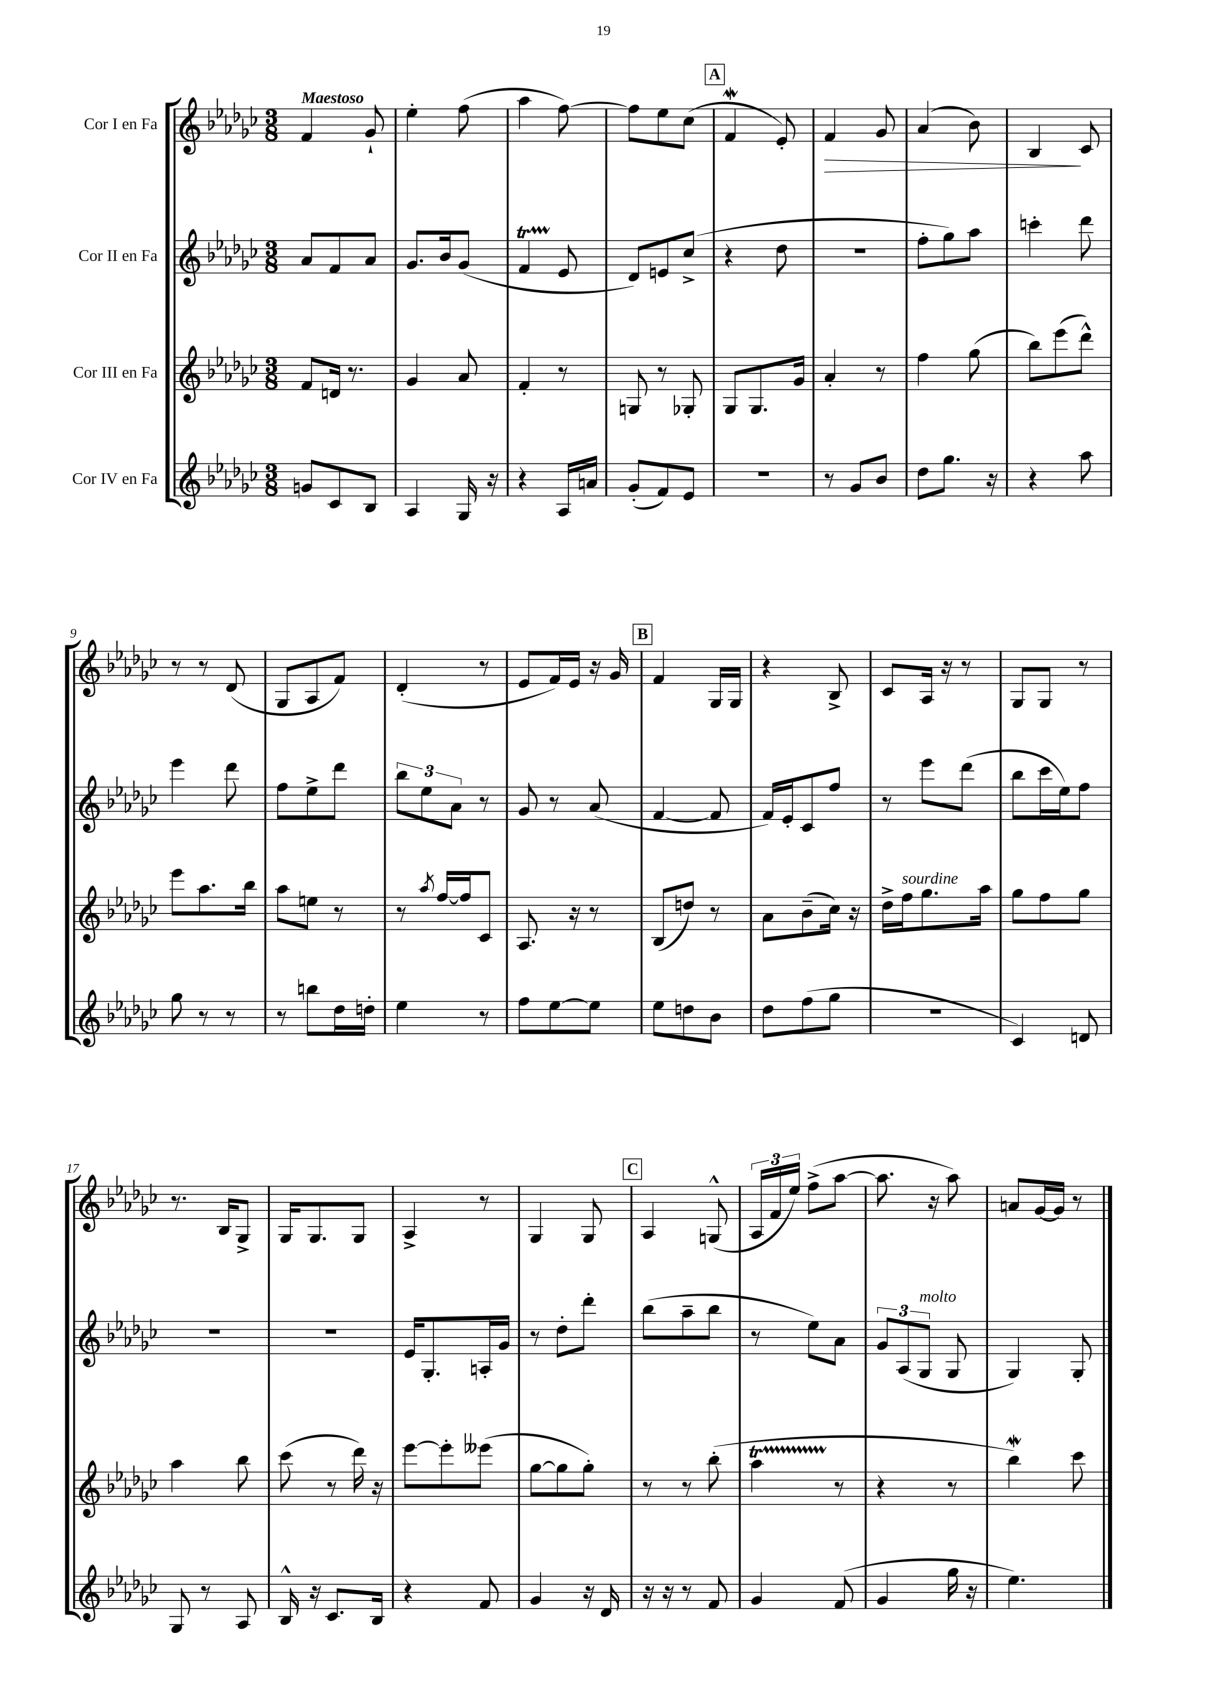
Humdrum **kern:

**kern	**kern	**kern	**kern
*staff4	*staff3	*staff2	*staff1
*clefG2	*clefG2	*clefG2	*clefG2
*k[b-e-a-d-g-c-]	*k[b-e-a-d-g-c-]	*k[b-e-a-d-g-c-]	*k[b-e-a-d-g-c-]
*M3/8	*M3/8	*M3/8	*M3/8
8g/L	8f/L	8a-/L	4f/
8c-/	16d/Jk	8f/	.
.	8.r	.	.
8B-/J	.	8a-/J	8g-`/
=	=	=	=
4A-/	4g-/	8.g-/L	4ee-'\
.	.	16b-/k	.
16G-/	8a-/	(8g-/J	(8ff\
16r	.	.	.
=	=	=	=
4r	4f'/	4f/	4aa-\
16A-/LL	8r	8e-/	[8ff\)
16a/JJ	.	.	.
=	=	=	=
(8g-'/L	8G/	8d-/L)	8ff\]L
8f/)	8r	8e/	8ee-\
8e-/J	8G-'/	(8cc-^/J	(8cc-\J
=	=	=	=
4.r	8G-/L	4r	4f/
.	8.G-/	.	.
.	.	8dd-\	8e-'/)
.	16g-/Jk	.	.
=	=	=	=
8r	4a-'/	4.r	4f/
8g-/L	.	.	.
8b-/J	8r	.	8g-/
=	=	=	=
8dd-\L	4ff\	8ff'\L	(4a-/
8.gg-\J	.	8gg-\)	.
.	(8gg-\	8aa-\J	8b-\)
16r	.	.	.
=	=	=	=
4r	8bb-\L)	4ccc'\	4B-/
.	(8eee-\	.	.
8aa-\	8ddd-^^\J)	8ddd-\	8c-/
=	=	=	=
8gg-\	8eee-\L	4eee-\	8r
8r	8.aa-\	.	8r
8r	.	8ddd-\	(8d-/
.	16bb-\Jk	.	.
=	=	=	=
8r	8aa-\L	8ff\L	8G-/L
8bb\L	8ee\J	8ee-^\	8A-/
16dd-\L	8r	8ddd-\J	8f/J)
16dd'\JJ	.	.	.
=	=	=	=
4ee-\	8r	12bb-\L	(4d-'/
.	.	12ee-\	.
.	8qaa-/	.	.
.	[16ff/LL	.	.
.	.	12a-\J	.
.	16ff/]J	.	.
8r	8c-/J	8r	8r
=	=	=	=
8ff\L	8.A-/	8g-/	8e-/L
[8ee-\	.	8r	16f/L)
.	16r	.	16e-/JJ
8ee-\]J	8r	(8a-/	16r
.	.	.	16g-/
=	=	=	=
8ee-\L	(8B-/L	[4f/	4f/
8dd\	8dd/J)	.	.
8b-\J	8r	8f/]	16G-/LL
.	.	.	16G-/JJ
=	=	=	=
8dd-\L	8a-\L	16f/LL)	4r
.	.	16e-'/J	.
(8ff\	(8b-~\	8c-/	.
8gg-\J	16cc-\Jk)	8ff/J	8B-^/
.	16r	.	.
=	=	=	=
4.r	16dd-^\LL	8r	8c-/L
.	16ff\J	.	.
.	8.gg-\	8eee-\L	16A-/Jk
.	.	.	16r
.	.	(8ddd-\J	8r
.	16aa-\Jk	.	.
=	=	=	=
4c-/)	8gg-\L	8bb-\L	8G-/L
.	8ff\	16ccc-\L	8G-/J
.	.	16ee-\J)	.
8d/	8gg-\J	8ff\J	8r
=	=	=	=
8G-/	4aa-\	4.r	8.r
8r	.	.	.
.	.	.	16B-/LK
8A-/	8bb-\	.	8G-^/J
=	=	=	=
16B-^^/	(8ccc-\	4.r	16G-/LK
16r	.	.	8.G-/
8.c-/L	8r	.	.
.	16ddd-\)	.	8G-/J
16B-/Jk	16r	.	.
=	=	=	=
4r	[8eee-\L	16e-/LK	4A-^/
.	.	8.G-'/	.
.	8eee-'\]	.	.
8f/	(8eee--\J	16A'/L	8r
.	.	16g-/JJ	.
=	=	=	=
4g-/	[8gg-\L	8r	4G-/
.	8gg-\]	8dd-'\L	.
16r	8gg-'\J)	8ddd-'\J	8G-/
16d-/	.	.	.
=	=	=	=
16r	8r	(8bb-\L	4A-/
16r	.	.	.
8r	8r	8aa-~\	.
8f/	(8bb-'\	8bb-\J	(8G^^/
=	=	=	=
4g-/	4aa-\	8r	24A-/LL
.	.	.	24f/
.	.	.	24ee-/JJ)
.	.	8ee-\L)	(8ff^\L
(8f/	8r	8a-\J	[8aa-\J
=	=	=	=
4g-/	4r	12g-/L	8.aa-\]
.	.	(12A-/	.
.	.	12G-/J	.
.	.	.	16r
16gg-\	8r	8G-/	8aa-\)
16r	.	.	.
=	=	=	=
4.ee-\)	4bb-\)	4G-/)	8a/L
.	.	.	[16g-/L
.	.	.	16g-/]JJ
.	8ccc-\	8G-'/	8r
==	==	==	==
*-	*-	*-	*-
